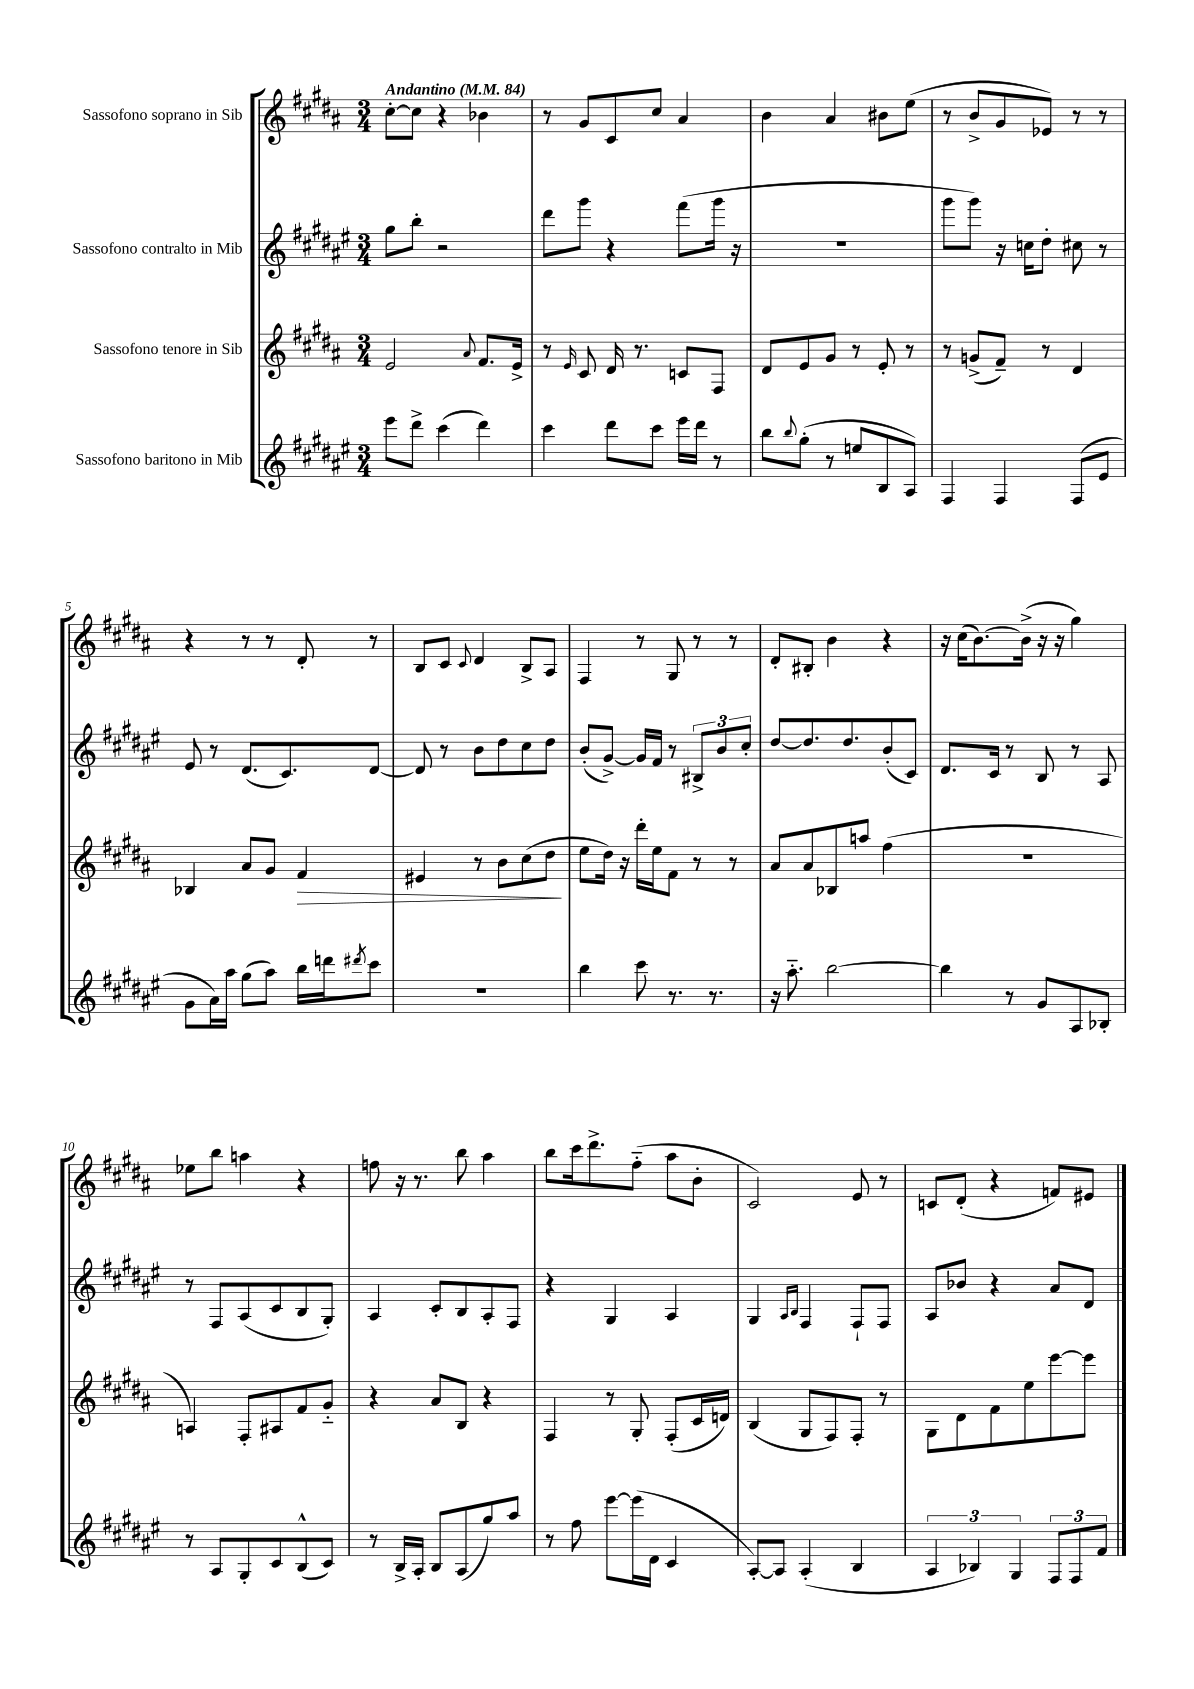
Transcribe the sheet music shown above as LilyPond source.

<<
\new StaffGroup <<
\new Staff = "s0" \with { instrumentName = "Sassofono soprano in Sib" } {
    \clef treble \key b \major \numericTimeSignature \time 3/4 \tempo "Andantino" 4 = 84
    cis''8~-. cis''8 r4 bes'4 |
    r8 gis'8 cis'8 cis''8 ais'4 |
    b'4 ais'4 bis'8 e''8( |
    r8 b'8-> gis'8 ees'8) r8 r8 |
    r4 r8 r8 dis'8-. r8 |
    b8 cis'8 \appoggiatura { cis'8 } dis'4 b8-> ais8 |
    fis4 r8 gis8 r8 r8 |
    dis'8-. bis8-. b'4 r4 |
    r16 cis''16( b'8.~) b'16->( r16 r16 gis''4) |
    ees''8 b''8 a''4 r4 |
    f''8 r16 r8. b''8 ais''4 |
    b''8 cis'''16 dis'''8.-> fis''8-_( ais''8 b'8-. |
    cis'2) e'8 r8 |
    c'8 dis'8-.( r4 f'8) eis'8 \bar "|." |
}
\new Staff = "s1" \with { instrumentName = "Sassofono contralto in Mib" } {
    \clef treble \key fis \major \numericTimeSignature \time 3/4
    gis''8 b''8-. r2 |
    dis'''8 gis'''8 r4 fis'''8( gis'''16 r16 |
    R2. |
    gis'''8 gis'''8) r16 c''16 dis''8-. cis''8 r8 |
    eis'8 r8 dis'8.( cis'8.) dis'8~ |
    dis'8 r8 b'8 dis''8 cis''8 dis''8 |
    b'8-.( gis'8~->) gis'16 fis'16 r8 \tuplet 3/2 { bis8-> b'8 cis''8-. } |
    dis''8~ dis''8. dis''8. b'8-.( cis'8) |
    dis'8. cis'16 r8 b8 r8 ais8 |
    r8 fis8 ais8( cis'8 b8 gis8-.) |
    ais4 cis'8-. b8 ais8-. fis8 |
    r4 gis4 ais4 |
    gis4 \grace { ais16 b16 } fis4 fis8-! fis8 |
    ais8 bes'8 r4 ais'8 dis'8 \bar "|." |
}
\new Staff = "s2" \with { instrumentName = "Sassofono tenore in Sib" } {
    \clef treble \key b \major \numericTimeSignature \time 3/4
    e'2 \appoggiatura { ais'8 } fis'8. e'16-> |
    r8 \grace { e'16 } cis'8 dis'16 r8. c'8 fis8 |
    dis'8 e'8 gis'8 r8 e'8-. r8 |
    r8 g'8->( fis'8--) r8 dis'4 |
    bes4 ais'8 gis'8 fis'4\> |
    eis'4 r8 b'8 cis''8( dis''8\! |
    e''8 dis''16) r16 dis'''16-. e''16 fis'8 r8 r8 |
    ais'8 ais'8 bes8 a''8 fis''4( |
    R2. |
    a4) fis8-. ais8 fis'8 gis'8-_ |
    r4 ais'8 b8 r4 |
    fis4 r8 gis8-. fis8-.( cis'16 d'16) |
    b4( gis8 fis8) fis8-. r8 |
    gis8 dis'8 fis'8 e''8 e'''8~ e'''8 \bar "|." |
}
\new Staff = "s3" \with { instrumentName = "Sassofono baritono in Mib" } {
    \clef treble \key fis \major \numericTimeSignature \time 3/4
    eis'''8 dis'''8-> cis'''4( dis'''4) |
    cis'''4 dis'''8 cis'''8 eis'''16 dis'''16 r8 |
    b''8 \appoggiatura { b''8 } gis''8-.( r8 e''8 b8 ais8) |
    fis4 fis4 fis8( eis'8 |
    gis'8 ais'16) ais''16 gis''8( ais''8) b''16 d'''16 \acciaccatura { dis'''8 } cis'''8 |
    R2. |
    b''4 cis'''8 r8. r8. |
    r16 ais''8.-_ b''2~ |
    b''4 r8 gis'8 ais8 bes8-. |
    r8 ais8 gis8-. cis'8 b8-^( cis'8) |
    r8 b16-> ais16-. b8 ais8( gis''8) ais''8 |
    r8 fis''8 eis'''8~ eis'''16( dis'16 cis'4 |
    ais8~-.) ais8 ais4-.( b4 |
    \tuplet 3/2 { ais4 bes4) gis4 } \tuplet 3/2 { fis8 fis8 fis'8 } \bar "|." |
}
>>
>>
